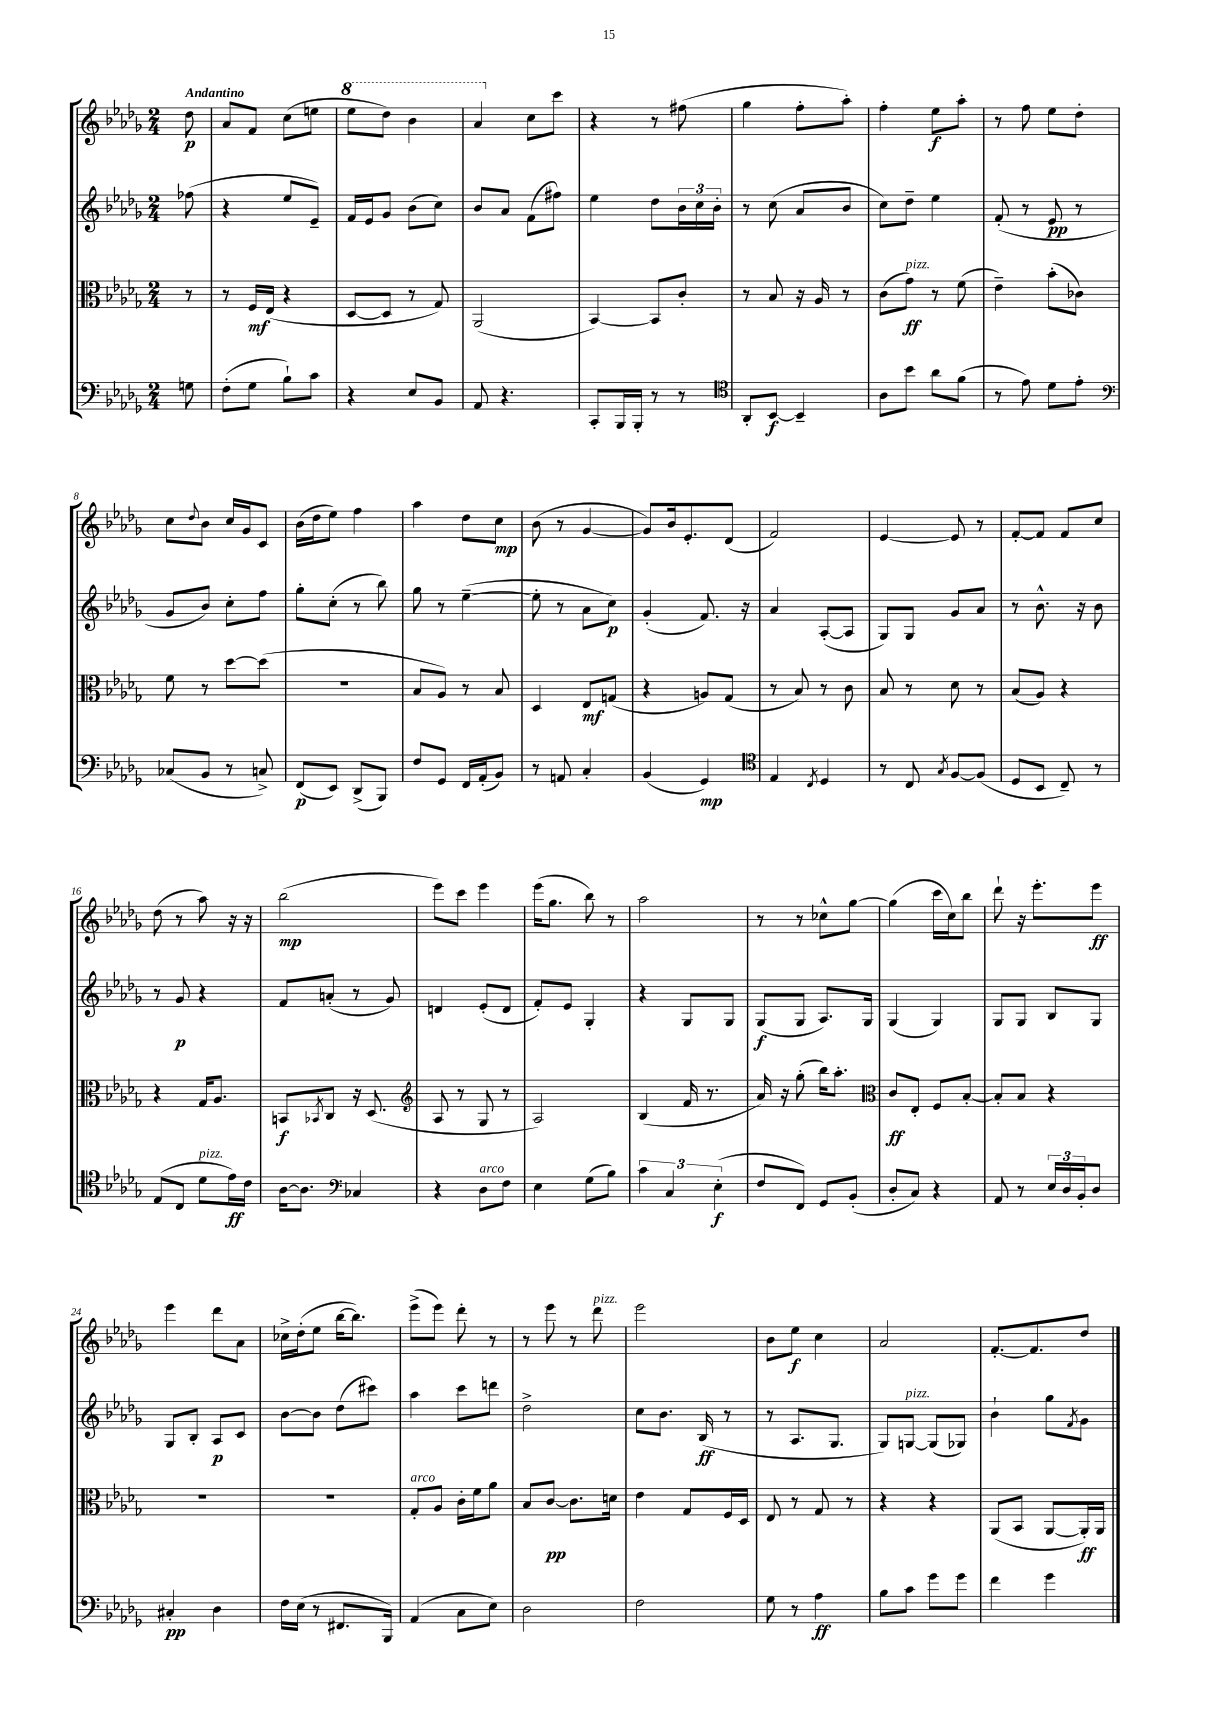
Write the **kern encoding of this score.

**kern	**kern	**kern	**kern
*staff4	*staff3	*staff2	*staff1
*clefF4	*clefC3	*clefG2	*clefG2
*k[b-e-a-d-g-]	*k[b-e-a-d-g-]	*k[b-e-a-d-g-]	*k[b-e-a-d-g-]
*M2/4	*M2/4	*M2/4	*M2/4
8G	8r	(8ff-	8dd-
=	=	=	=
(8F'	8r	4r	8a-
8G-	16F	.	8f
.	(16E-	.	.
8B-`)	4r	8ee-	(8cc
8c	.	8e-~)	8ee
=	=	=	=
4r	[8D-	16f	8eee-
.	.	16e-	.
.	8D-]	8g-	8ddd-)
8E-	8r	(8b-	4bb-
8BB-	8G-)	8cc)	.
=	=	=	=
8AA-	(2AA-	8b-	4aa-
4.r	.	8a-	.
.	.	(8f	8cc
.	.	8ff#)	8ccc
=	=	=	=
8CC'	[4BB-)	4ee-	4r
16BBB-	.	.	.
16BBB-'	.	.	.
8r	8BB-]	8dd-	8r
8r	8c'	24b-	(8ff#
.	.	24cc	.
.	.	24b-'	.
=	=	=	=
*clefC4	*	*	*
8AA-'	8r	8r	4gg-
[8BB-	8B-	(8cc	.
4BB-~]	16r	8a-	8ff'
.	16A-	.	.
.	8r	8b-	8aa-')
=	=	=	=
8A-	(8c	8cc)	4ff'
8b-	8g-)	8dd-~	.
8a-	8r	4ee-	8ee-
(8f	(8f	.	8aa-'
=	=	=	=
8r	4e-~)	(8f'	8r
8e-)	.	8r	8ff
8d-	(8b-'	8e-	8ee-
8e-'	8c-)	8r	8dd-'
=	=	=	=
*clefF4	*	*	*
(8C-	8f	8g-	8cc
.	.	.	8qqdd-
8BB-	8r	8b-)	8b-
8r	[8dd-	8cc'	16cc
.	.	.	16g-
8C^)	(8dd-]	8ff	8c
=	=	=	=
(8FF	2r	8gg-'	(16b-
.	.	.	16dd-
8EE-)	.	(8cc'	8ee-)
(8DD-^	.	8r	4ff
8BBB-)	.	8bb-)	.
=	=	=	=
8F	8B-	8gg-	4aa-
8GG-	8A-)	8r	.
16FF	8r	([4ee-~	8dd-
(16AA-'	.	.	.
8BB-)	8B-	.	8cc
=	=	=	=
8r	4D-	8ee-']	(8b-
8AA	.	8r	8r
4C'	8E-	8a-	[4g-
.	(8G	8cc)	.
=	=	=	=
(4BB-	4r	(4g-'	8g-])
.	.	.	16b-
.	.	.	8.e-'
4GG-)	8A)	8.f)	.
.	(8G-	.	(8d-
.	.	16r	.
=	=	=	=
*clefC4	*	*	*
4E-	8r	4a-	2f)
.	8B-)	.	.
8qC	.	.	.
4D-	8r	([8A-'	.
.	8c	8A-]	.
=	=	=	=
8r	8B-	8G-)	[4e-
8C	8r	8G-	.
8qG-	.	.	.
[8F	8d-	8g-	8e-]
(8F]	8r	8a-	8r
=	=	=	=
8D-	(8B-	8r	[8f'
8BB-	8A-)	8.b-^^	8f]
8C~)	4r	.	8f
.	.	16r	.
8r	.	8b-	8cc
=	=	=	=
(8E-	4r	8r	(8dd-
8C	.	8g-	8r
8d-	16G-	4r	8aa-)
.	8.A-	.	.
16e-)	.	.	16r
16c	.	.	16r
=	=	=	=
[16A-	8BB	8f	(2bb-
8.A-]	.	.	.
.	8qBB-	.	.
.	8C	(8a'	.
*clefF4	*	*	*
4C-	16r	8r	.
.	(8.D-	.	.
.	.	8g-)	.
=	=	=	=
*	*clefG2	*	*
4r	8A-	4d	8eee-)
.	8r	.	8ccc
8D-	8G-	(8e-'	4eee-
8F	8r	8d	.
=	=	=	=
4E-	2A-)	8f')	(16eee-
.	.	.	8.gg-
.	.	8e-	.
(8G-	.	4G-'	8bb-)
8B-)	.	.	8r
=	=	=	=
6c	(4B-	4r	2aa-
6C	.	.	.
.	16f	8G-	.
.	8.r	.	.
(6E-'	.	.	.
.	.	8G-	.
=	=	=	=
8F	16a-)	(8G-	8r
.	16r	.	.
8FF)	(8gg-'	8G-	8r
8GG-	16bb-)	8.A-)	8cc-^^
.	8.aa-'	.	.
(8BB-'	.	.	[8gg-
.	.	16G-	.
=	=	=	=
*	*clefC3	*	*
8D-'	8c	(4G-	(4gg-]
8C)	8E-'	.	.
4r	8F	4G-)	16ccc
.	.	.	16cc)
.	[8B-'	.	8bb-
=	=	=	=
8AA-	8B-']	8G-	8ddd-`
8r	8B-	8G-	16r
.	.	.	8.eee-'
24E-	4r	8B-	.
24D-	.	.	.
24BB-'	.	.	.
8D-	.	8G-	8eee-
=	=	=	=
4C#'	2r	8G-	4eee-
.	.	8B-'	.
4D-	.	8A-	8ddd-
.	.	8c	8a-
=	=	=	=
16F	2r	[8b-	16cc-^
(16E-	.	.	(16dd-'
8r	.	8b-]	8ee-
8.FF#	.	(8dd-	[16bb-
.	.	.	8.bb-])
.	.	8ccc#)	.
16BBB-)	.	.	.
=	=	=	=
(4AA-	8G-'	4aa-	(8eee-^
.	8A-	.	8eee-)
8C	16c'	8ccc	8ddd-'
.	16f	.	.
8E-)	8a-	8ddd	8r
=	=	=	=
2D-	8B-	2dd-^	8r
.	[8c	.	8eee-
.	8.c]	.	8r
.	.	.	8ddd-
.	16d	.	.
=	=	=	=
2F	4e-	8cc	2eee-
.	.	8.b-	.
.	8G-	.	.
.	.	(16B-	.
.	16F	8r	.
.	16D-	.	.
=	=	=	=
8G-	8E-	8r	8b-
8r	8r	8.A-	8ee-
4A-	8G-	.	4cc
.	.	8.G-	.
.	8r	.	.
=	=	=	=
8B-	4r	8G-)	2a-
8c	.	[8G	.
8g-	4r	(8G]	.
8g-	.	8G-)	.
=	=	=	=
4f	(8AA-	4b-`	[8.f'
.	8BB-	.	.
.	.	.	8.f]
4g-	[8AA-	8gg-	.
.	.	8qf	.
.	16AA-'])	8g-	8dd-
.	16AA-	.	.
==	==	==	==
*-	*-	*-	*-
